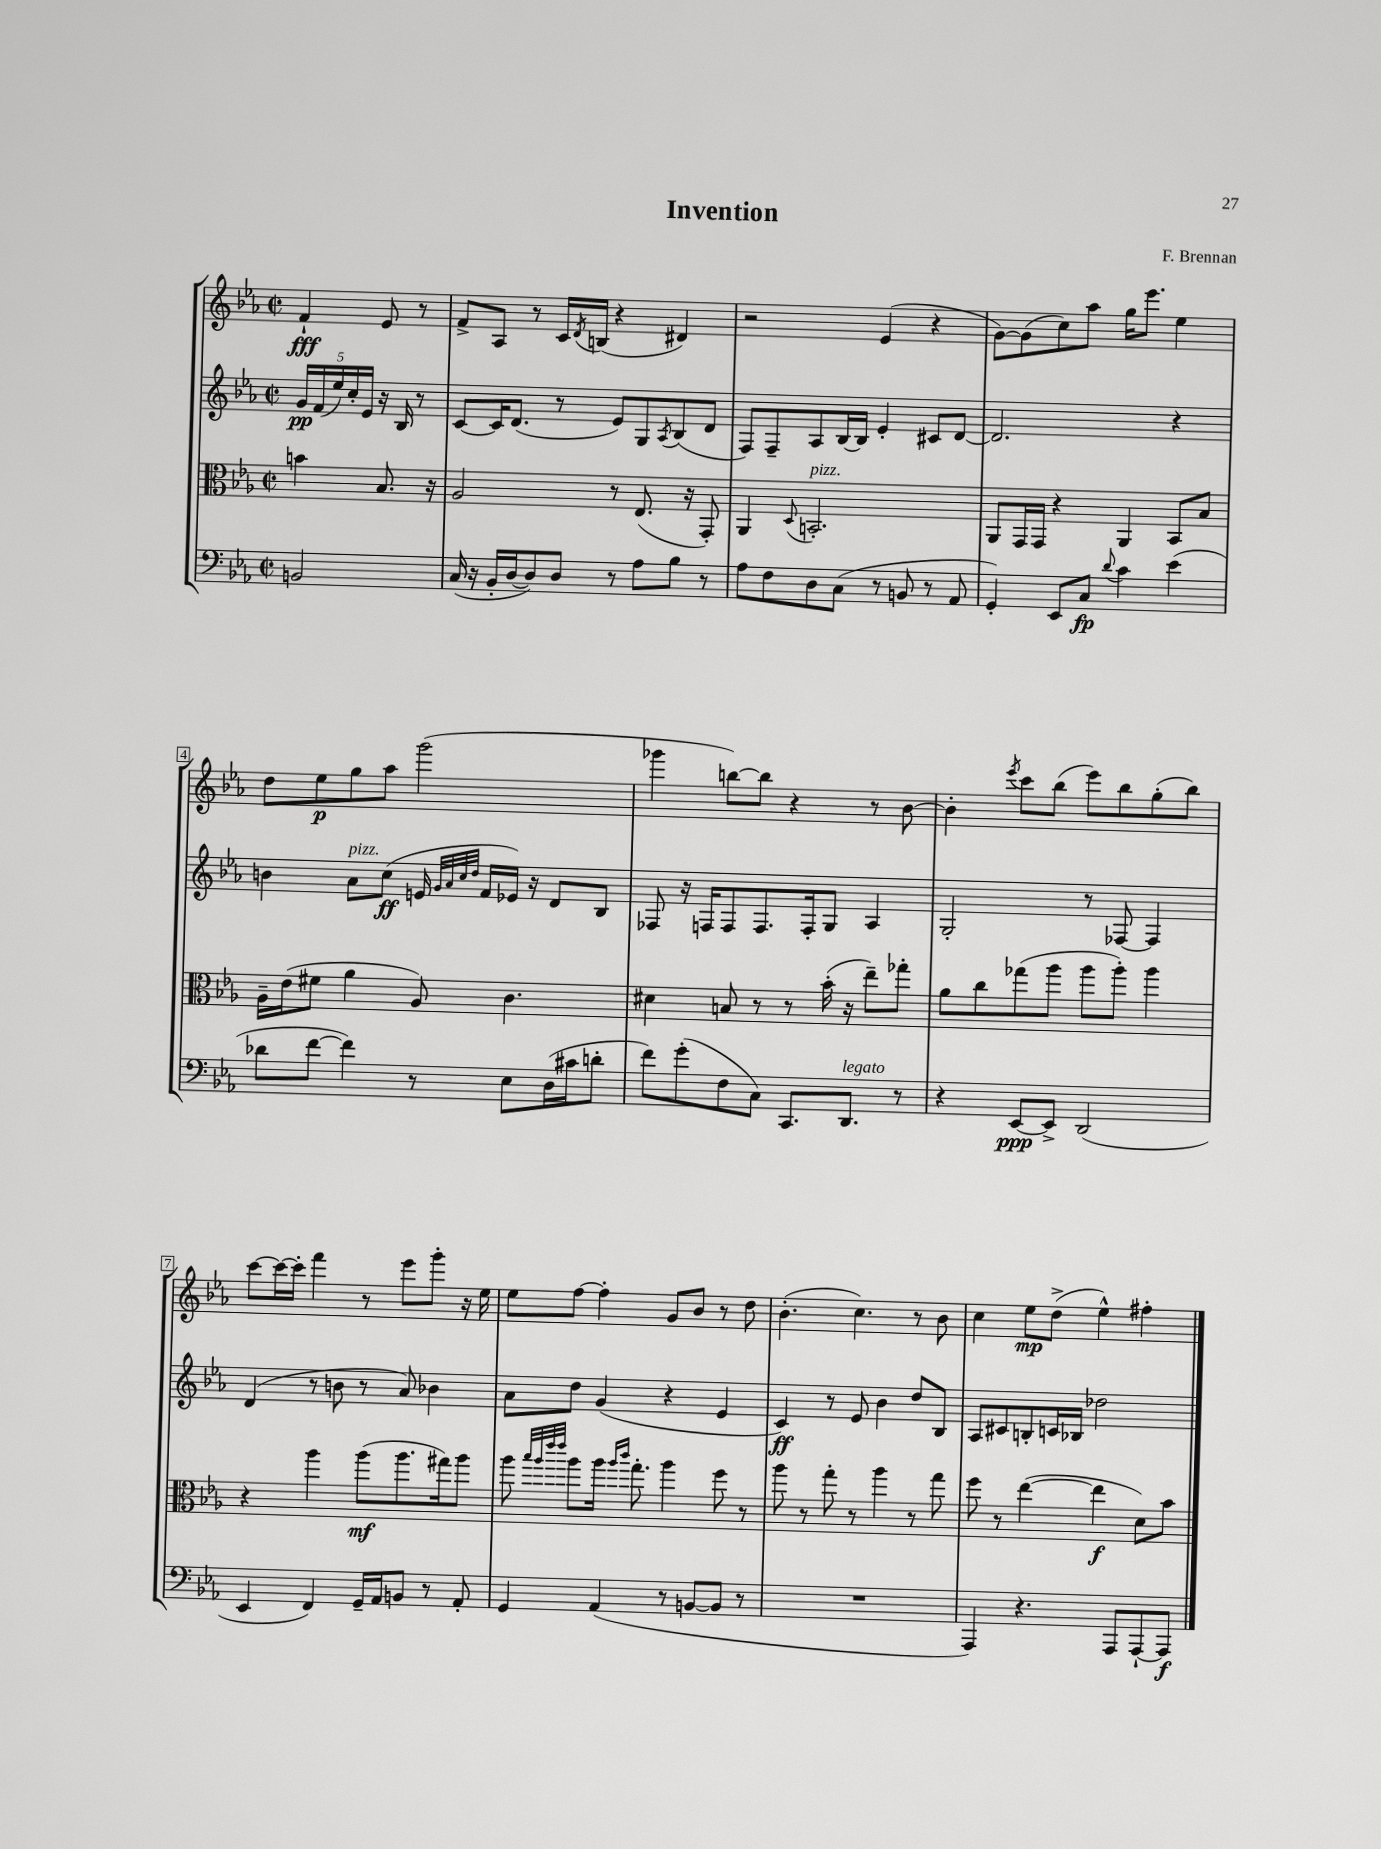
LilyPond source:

\header { title = "Invention" composer = "F. Brennan" }
<<
\new StaffGroup <<
\new Staff = "s0" {
    \clef treble \key ees \major \defaultTimeSignature \time 2/2 \partial 2
    f'4-!\fff ees'8 r8 |
    f'8-> aes8 r8 c'16 \acciaccatura { d'8 } b16( r4 dis'4) |
    r2 ees'4( r4 |
    g'8~) g'8( c''8) aes''8 g''16 ees'''8. ees''4 |
    d''8 ees''8\p g''8 aes''8 g'''2( |
    ges'''4 b''8~) b''8 r4 r8 bes'8~ |
    bes'4-. \acciaccatura { ees'''8 } c'''8 bes''8( ees'''8) bes''8 g''8-.( bes''8) |
    c'''8~ c'''16~ c'''16-. f'''4 r8 ees'''8 g'''8-. r16 ees''16 |
    ees''8 f''8~ f''4-. g'8 bes'8 r8 d''8 |
    bes'4.-.( c''4.) r8 bes'8 |
    c''4 ees''8\mp d''8->( ees''4-^) fis''4-. \bar "|." |
}
\new Staff = "s1" {
    \clef treble \key ees \major \defaultTimeSignature \time 2/2 \partial 2
    \tuplet 5/4 { g'16\pp f'16( ees''16) c''16-. ees'16 } r16 bes16 r8 |
    c'8~ c'16 d'8.( r8 ees'8) g8 \acciaccatura { aes8 } bes8( d'8 |
    f8) f8-- aes8 bes16~ bes16 ees'4-. cis'8 d'8~ |
    d'2. r4 |
    b'4 aes'8^\markup { \italic "pizz." } c''8\ff( e'16 \grace { g'32 aes'32 c''32 d''32 } f'16 ees'16) r16 d'8 bes8 |
    fes8 r16 f16 f8 f8. f16-. g8 aes4 |
    g2-. r8 fes8~ fes4 |
    d'4( r8 b'8 r8 aes'8) bes'4 |
    aes'8 d''8 g'4( r4 ees'4 |
    c'4\ff) r8 ees'8 bes'4 d''8 bes8 |
    aes8 cis'8 b8-. c'16 bes16 des''2 \bar "|." |
}
\new Staff = "s2" {
    \clef alto \key ees \major \defaultTimeSignature \time 2/2 \partial 2
    b'4 bes8. r16 |
    aes2 r8 ees8.( r16 g,8-.) |
    aes,4 \appoggiatura { d8 } b,2.-.^\markup { \italic "pizz." } |
    aes,8 g,16 g,16 r4 aes,4 bes,8 bes8 |
    aes16-- ees'16( fis'8 aes'4 aes8) c'4. |
    dis'4 b8 r8 r8 bes'16-.( r16 ees''8--) ges''8-. |
    aes'8 c''8 ges''8( aes''8 aes''8 aes''8-.) aes''4 |
    r4 aes''4 aes''8\mf( aes''8. gis''16) aes''8 |
    aes''8 \grace { bes''32 aes''32 ees'''32 ees'''32 } aes''8 aes''16 \grace { aes''16 c'''16 } g''8.-. aes''4 f''8 r8 |
    aes''8 r8 g''8-. r8 aes''4 r8 g''8 |
    f''8 r8 ees''4~( ees''4\f d'8) bes'8 \bar "|." |
}
\new Staff = "s3" {
    \clef bass \key ees \major \defaultTimeSignature \time 2/2 \partial 2
    b,2 |
    c16( r16 bes,16-. d16~ d8) d8 r8 aes8 bes8 r8 |
    aes8 f8 d8 c8( r8 b,8 r8 aes,8 |
    g,4-.) ees,8 c8\fp \appoggiatura { d'8 } c'4 ees'4( |
    des'8 f'8~ f'4) r8 ees8 d16( cis'16 d'8-. |
    f'8) g'8-.( f8 c8) c,8. d,8.^\markup { \italic "legato" } r8 |
    r4 ees,8~\ppp ees,8-> d,2( |
    ees,4 f,4) g,16-- aes,16 b,8 r8 aes,8-. |
    g,4 aes,4( r8 b,8~ b,8 r8 |
    R1 |
    aes,,4) r4. aes,,8 aes,,8~-! aes,,8\f \bar "|." |
}
>>
>>
\layout { \context { \Score \override BarNumber.stencil = #(make-stencil-boxer 0.1 0.3 ly:text-interface::print) } }
